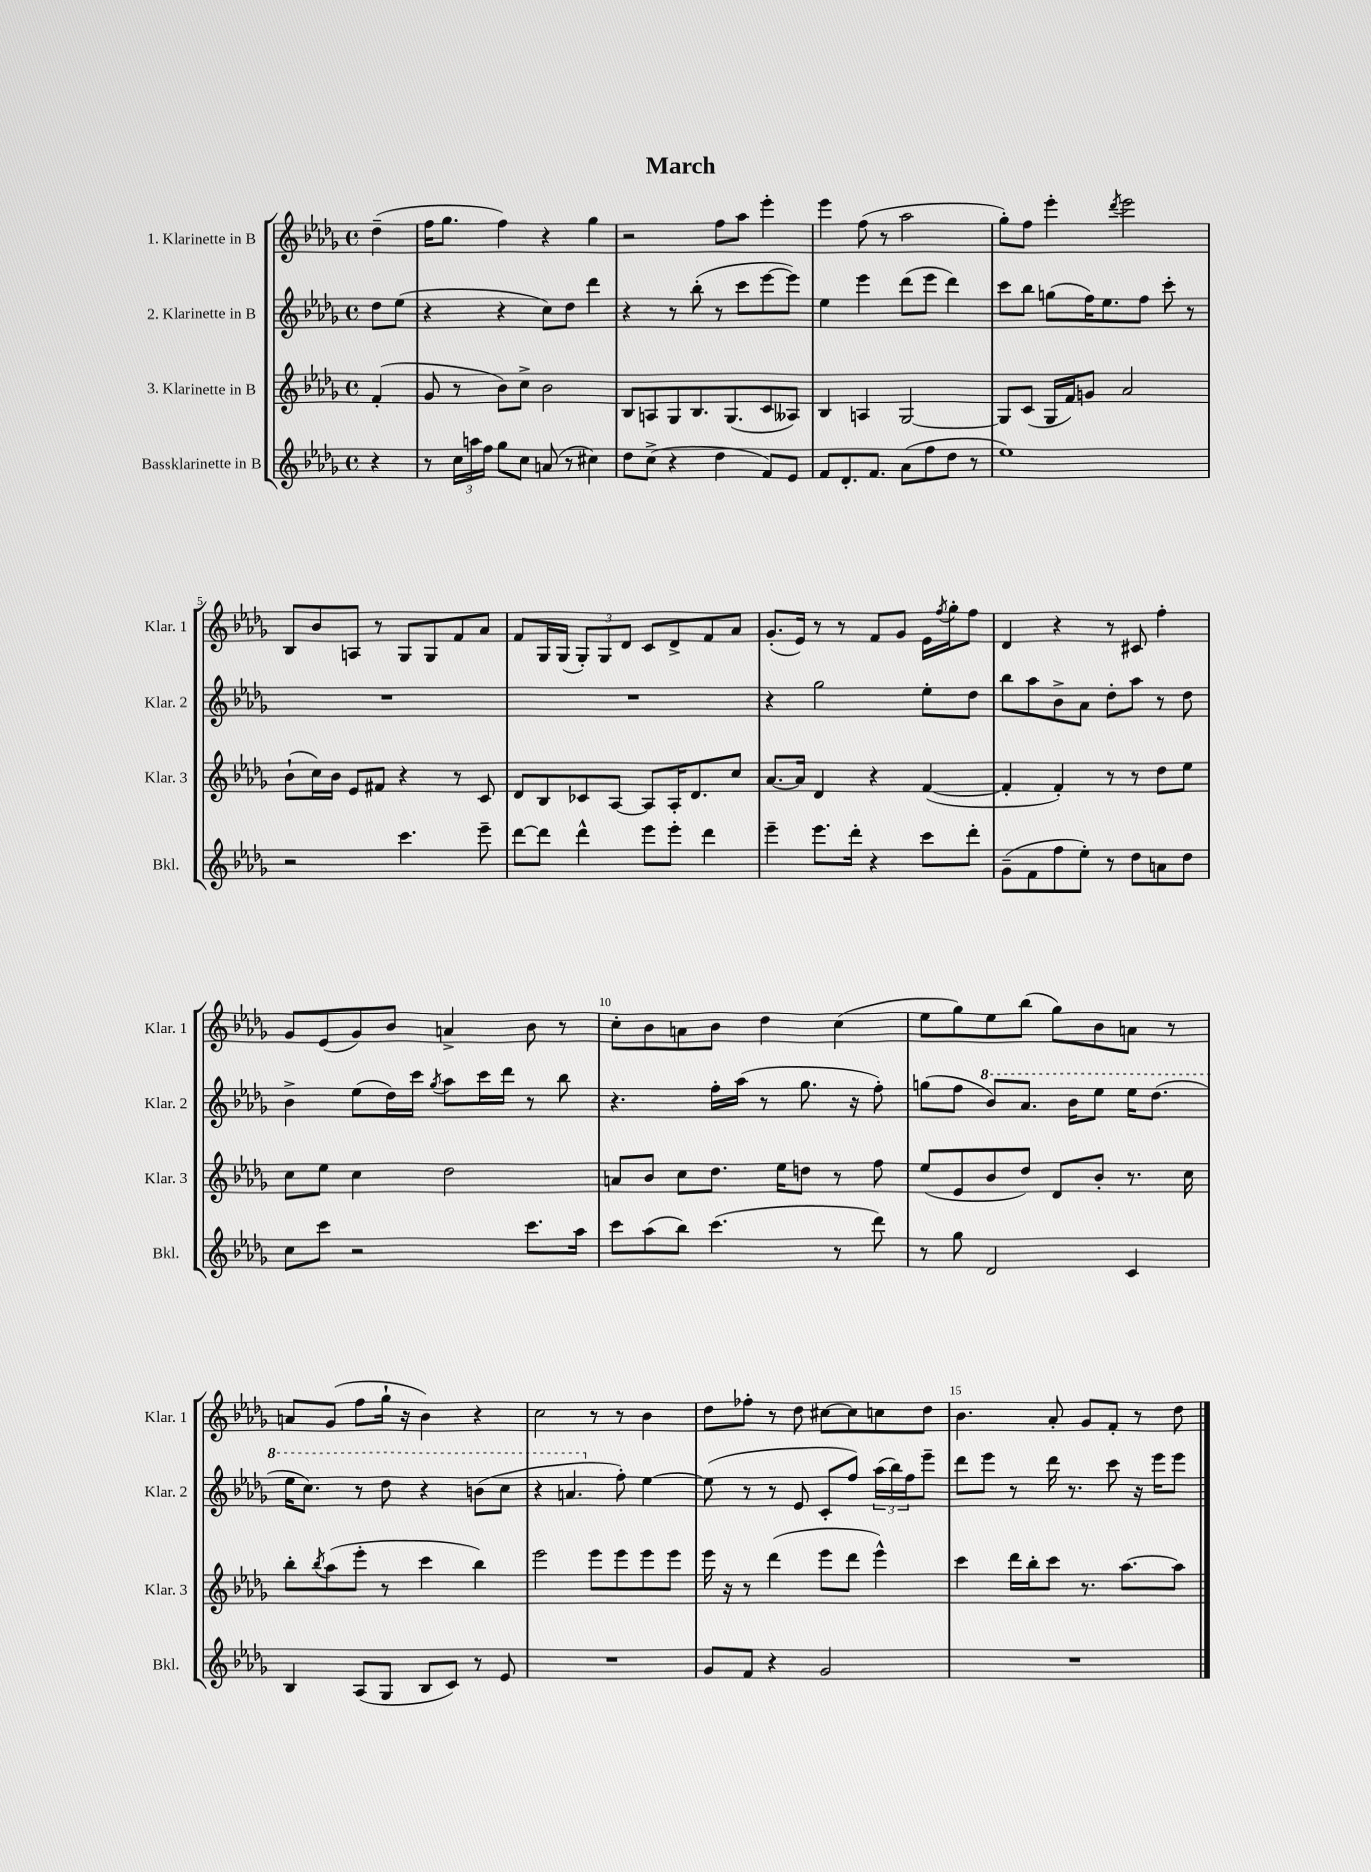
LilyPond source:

\header { title = "March" }
<<
\new StaffGroup <<
\new Staff = "s0" \with { instrumentName = "1. Klarinette in B" shortInstrumentName = "Klar. 1" } {
    \clef treble \key des \major \defaultTimeSignature \time 4/4 \partial 4
    des''4--( |
    f''16 ges''8. f''4) r4 ges''4 |
    r2 f''8 aes''8 ees'''4-. |
    ees'''4 f''8( r8 aes''2 |
    ges''8-.) f''8 ees'''4-. \acciaccatura { des'''8 } ees'''2 |
    bes8 bes'8 a8 r8 ges8 ges8 f'8 aes'8 |
    f'8 ges16 ges16( \tuplet 3/2 { ges8-.) ges8 des'8 } c'8 des'8-> f'8 aes'8 |
    ges'8.-.( ees'16) r8 r8 f'8 ges'8 ees'16 \acciaccatura { f''8 } ges''16-. f''8 |
    des'4 r4 r8 cis'8 f''4-. |
    ges'8 ees'8( ges'8) bes'8 a'4-> bes'8 r8 |
    c''8-. bes'8 a'8 bes'8 des''4 c''4( |
    ees''8 ges''8) ees''8 bes''8( ges''8) bes'8 a'8 r8 |
    a'8 ges'8( f''8 ges''16-! r16 bes'4) r4 |
    c''2 r8 r8 bes'4 |
    des''8 fes''8-. r8 des''8 cis''8~ cis''8 c''8 des''8 |
    bes'4. aes'8-. ges'8 f'8-. r8 des''8 \bar "|." |
}
\new Staff = "s1" \with { instrumentName = "2. Klarinette in B" shortInstrumentName = "Klar. 2" } {
    \clef treble \key des \major \defaultTimeSignature \time 4/4 \partial 4
    des''8 ees''8( |
    r4 r4 c''8) des''8 des'''4 |
    r4 r8 bes''8-.( r8 c'''8 ees'''8~ ees'''8) |
    ees''4 ees'''4 des'''8( ees'''8 des'''4) |
    c'''8 bes''8 g''8( f''16) ees''8. f''8 c'''8-. r8 |
    R1 |
    R1 |
    r4 ges''2 ees''8-. des''8 |
    bes''8 aes''8 bes'8-> aes'8 des''8-. aes''8 r8 des''8 |
    bes'4-> ees''8( des''16) c'''16 \acciaccatura { ges''8 } aes''8 c'''16 des'''16 r8 bes''8 |
    r4. f''16-. aes''16( r8 ges''8. r16 f''8-.) |
    g''8( f''8 \ottava #1 bes''8) aes''8. bes''16 ees'''8 ees'''16 des'''8.( |
    ees'''16 c'''8.) r8 des'''8 r4 b''8( c'''8 |
    r4 a''4. \ottava #0 f''8-.) ees''4~ |
    ees''8( r8 r8 ees'8 c'8-. f''8) \tuplet 3/2 { aes''16( bes''16) f''16 } ees'''8-- |
    des'''8 ees'''8 r8 des'''16 r8. c'''8 r16 ees'''16 ees'''8 \bar "|." |
}
\new Staff = "s2" \with { instrumentName = "3. Klarinette in B" shortInstrumentName = "Klar. 3" } {
    \clef treble \key des \major \defaultTimeSignature \time 4/4 \partial 4
    f'4-.( |
    ges'8 r8 bes'8) c''8-> bes'2 |
    bes8 a8 ges8 bes8. ges8.( c'8 aeses8) |
    bes4 a4 ges2~ |
    ges8 c'8( ges16 f'16) g'8 aes'2 |
    bes'8-!( c''16) bes'16 ees'8 fis'8 r4 r8 c'8 |
    des'8 bes8 ces'8 aes8~ aes8 aes16-. des'8. c''8 |
    aes'8.~ aes'16 des'4 r4 f'4~( |
    f'4-. f'4-.) r8 r8 des''8 ees''8 |
    c''8 ees''8 c''4 des''2 |
    a'8 bes'8 c''8 des''8. ees''16 d''8 r8 f''8 |
    ees''8( ees'8 bes'8 des''8) des'8 bes'8-. r8. c''16 |
    bes''8-. \acciaccatura { bes''8 } aes''8( ees'''8-. r8 c'''4 bes''4) |
    ees'''2 ees'''8 ees'''8 ees'''8 ees'''8 |
    ees'''16 r16 r8 des'''4( ees'''8 des'''8 ees'''4-^) |
    c'''4 des'''16 bes''16-. c'''8 r8. aes''8.~ aes''8 \bar "|." |
}
\new Staff = "s3" \with { instrumentName = "Bassklarinette in B" shortInstrumentName = "Bkl." } {
    \clef treble \key des \major \defaultTimeSignature \time 4/4 \partial 4
    r4 |
    r8 \tuplet 3/2 { c''16 a''16 f''16 } ges''8 c''8 a'8( r8 cis''4) |
    des''8 c''8->( r4 des''4 f'8) ees'8 |
    f'8 des'8.-. f'8. aes'8( f''8 des''8 r8 |
    ees''1) |
    r2 c'''4. ees'''8-- |
    des'''8~ des'''8 des'''4-^ ees'''8 ees'''8-. des'''4 |
    ees'''4-- ees'''8. des'''16-. r4 c'''8 des'''8-. |
    ges'8--( f'8 f''8 ees''8-.) r8 des''8 a'8 des''8 |
    c''8 c'''8 r2 c'''8. aes''16 |
    c'''8 aes''8( bes''8) c'''4.( r8 des'''8) |
    r8 ges''8 des'2 c'4 |
    bes4 aes8( ges8 bes8 c'8) r8 ees'8 |
    R1 |
    ges'8 f'8 r4 ges'2 |
    R1 \bar "|." |
}
>>
>>
\layout { \context { \Score \override BarNumber.break-visibility = ##(#f #t #t) barNumberVisibility = #(every-nth-bar-number-visible 5) } }
